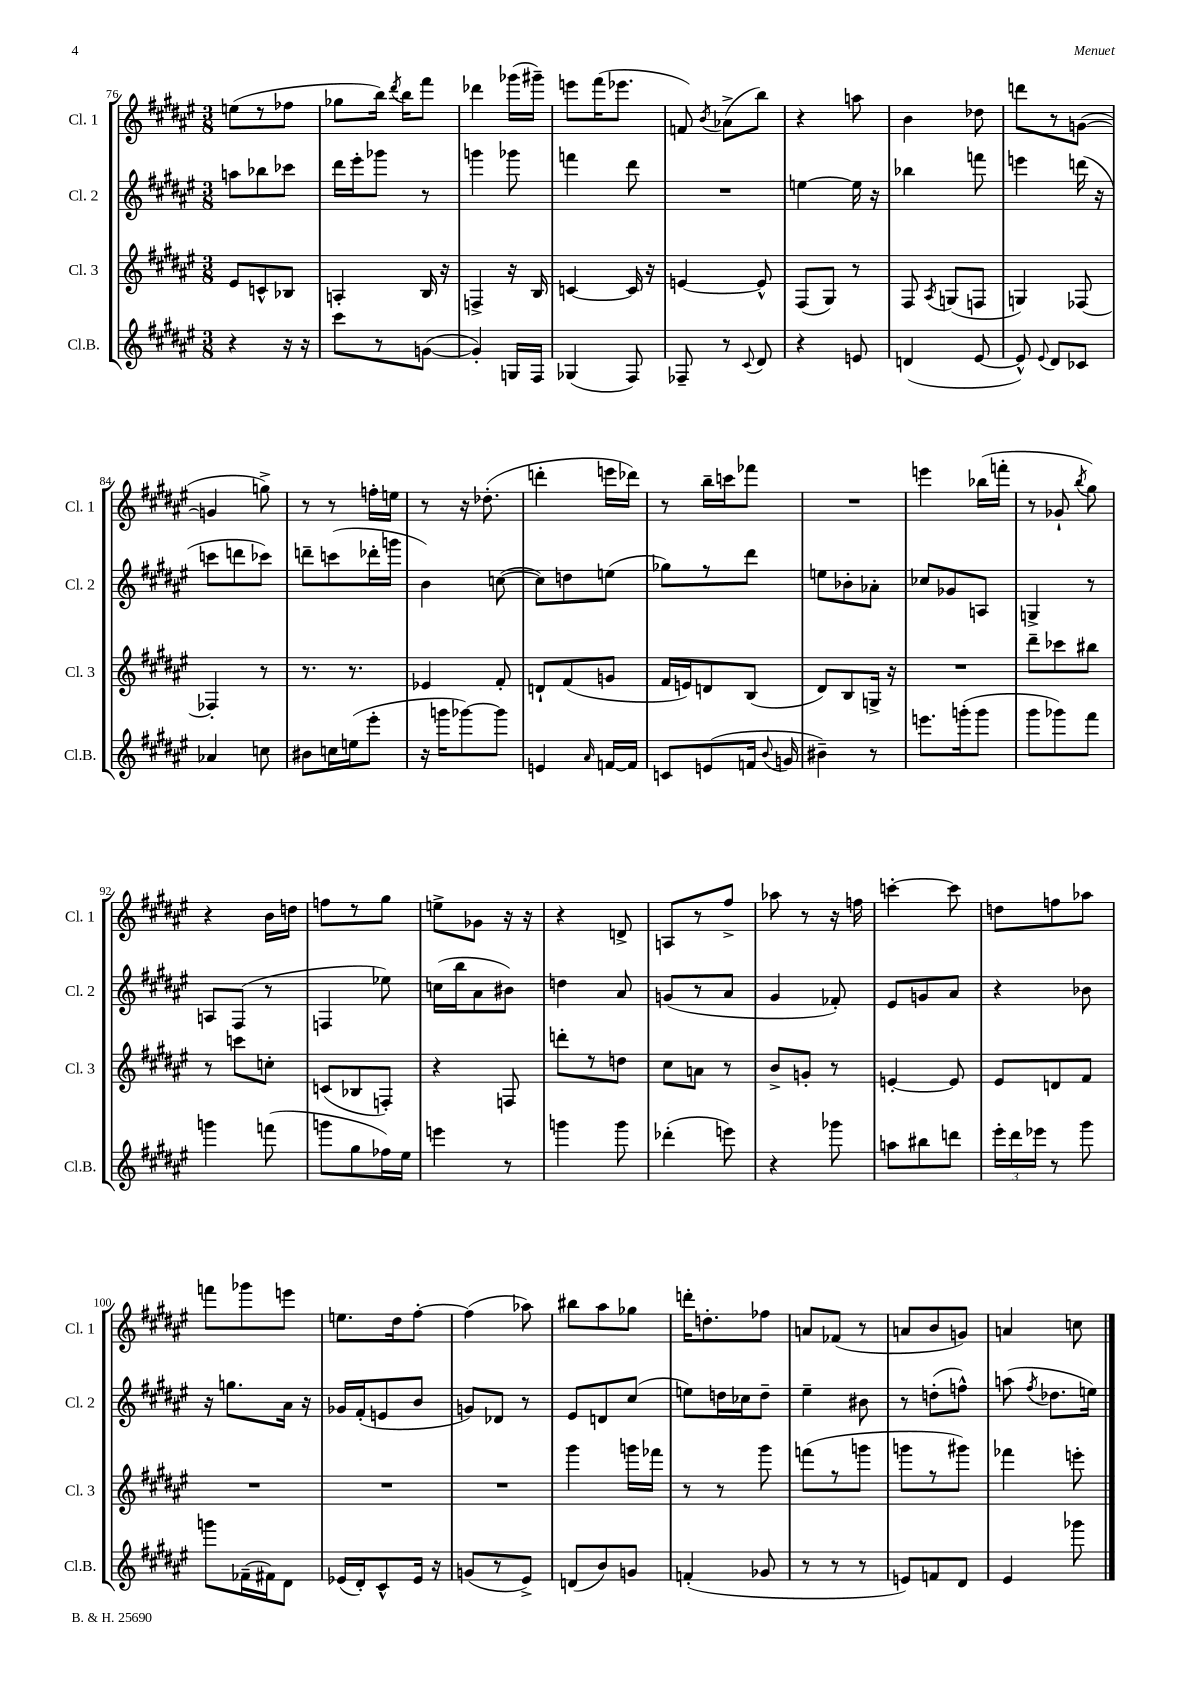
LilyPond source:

<<
\new StaffGroup <<
\new Staff = "s0" \with { instrumentName = "Cl. 1" shortInstrumentName = "Cl. 1" } {
    \clef treble \key fis \major \numericTimeSignature \time 3/8
    \autoBeamOff e''8[( r8 fes''8] |
    ges''8[ b''16]) \acciaccatura { dis'''8 } b''16[ fis'''8] |
    des'''4 ges'''16[( gis'''16]--) |
    e'''8[ fis'''16( ees'''8.] |
    f'8) \acciaccatura { b'8 } aes'8[->( b''8]) |
    r4 a''8 |
    b'4 des''8 |
    d'''8[ r8 g'8]~( |
    g'4 g''8->) |
    r8 r8 f''16[-. e''16] |
    r8 r16 des''8.-.( |
    d'''4-. e'''16[ des'''16]) |
    r8 b''16[-- c'''16 fes'''8] |
    R4. |
    e'''4 bes''16[( f'''16]-. |
    r8 ges'8-! \acciaccatura { b''8 } gis''8) |
    r4 b'16[ d''16] |
    f''8[ r8 gis''8] |
    e''8[-> ges'8] r16 r16 |
    r4 d'8-> |
    a8[ r8 fis''8]-> |
    aes''8 r8 r16 f''16 |
    c'''4~-. c'''8 |
    d''8[ f''8 aes''8] |
    f'''8[ ges'''8 e'''8] |
    e''8.[ dis''16 fis''8]~-. |
    fis''4( aes''8) |
    bis''8[ ais''8 ges''8] |
    d'''16[-. d''8.-. fes''8] |
    a'8[ fes'8]( r8 |
    a'8[ b'8 g'8]) |
    a'4 c''8 \bar "|." |
}
\new Staff = "s1" \with { instrumentName = "Cl. 2" shortInstrumentName = "Cl. 2" } {
    \clef treble \key fis \major \numericTimeSignature \time 3/8
    \autoBeamOff a''8[ bes''8 ces'''8] |
    dis'''16[ eis'''16-. ges'''8] r8 |
    g'''4 ges'''8 |
    f'''4 dis'''8 |
    R4. |
    e''4~ e''16 r16 |
    bes''4 f'''8 |
    e'''4 d'''16( r16 |
    c'''8[ d'''8 ces'''8]) |
    d'''8[-- c'''8( des'''16-. g'''16] |
    b'4) c''8~( |
    c''8[) d''8 e''8]( |
    ges''8[) r8 dis'''8] |
    e''8[ bes'8-. aes'8]-. |
    ces''8[ ges'8 a8] |
    g4-> r8 |
    a8[ fis8]( r8 |
    f4 ees''8) |
    c''16[( b''16 ais'8 bis'8]) |
    d''4 ais'8 |
    g'8[( r8 ais'8] |
    gis'4 fes'8-.) |
    eis'8[ g'8 ais'8] |
    r4 bes'8 |
    r16 g''8.[ ais'16] r16 |
    ges'16[ fis'16-.( e'8 b'8] |
    g'8[) des'8] r8 |
    eis'8[ d'8 cis''8]( |
    e''8[) d''16 ces''16 d''8]-- |
    eis''4-- bis'8 |
    r8 d''8[-.( f''8]-^) |
    a''8( \acciaccatura { fis''8 } des''8.[ e''16]) \bar "|." |
}
\new Staff = "s2" \with { instrumentName = "Cl. 3" shortInstrumentName = "Cl. 3" } {
    \clef treble \key fis \major \numericTimeSignature \time 3/8
    \autoBeamOff eis'8[ c'8-^ bes8] |
    a4-. b16 r16 |
    f4-> r16 b16 |
    c'4~ c'16 r16 |
    e'4~ e'8-^ |
    fis8[( gis8]) r8 |
    fis8 \acciaccatura { ais8 } g8[( f8] |
    g4) fes8~ |
    fes4-. r8 |
    r8. r8. |
    ees'4 fis'8-. |
    d'8[-! fis'8( g'8] |
    fis'16[ e'16) d'8 b8]( |
    dis'8[) b8 g16]-> r16 |
    R4. |
    dis'''8[-- ces'''8 bis''8] |
    r8 c'''8[ c''8]-. |
    c'8[( bes8 f8]-.) |
    r4 f8 |
    d'''8[-. r8 d''8] |
    cis''8[ a'8] r8 |
    b'8[-> g'8]-. r8 |
    e'4~-. e'8 |
    eis'8[ d'8 fis'8] |
    R4. |
    R4. |
    R4. |
    gis'''4 g'''16[ fes'''16] |
    r8 r8 gis'''8 |
    f'''8[( r8 g'''8] |
    g'''8[ r8 gis'''8]) |
    fes'''4 e'''8-. \bar "|." |
}
\new Staff = "s3" \with { instrumentName = "Cl.B." shortInstrumentName = "Cl.B." } {
    \clef treble \key fis \major \numericTimeSignature \time 3/8
    \autoBeamOff r4 r16 r16 |
    cis'''8[ r8 g'8]~( |
    g'4-.) g16[ fis16] |
    ges4( fis8) |
    fes8-- r8 \appoggiatura { cis'8 } dis'8 |
    r4 e'8 |
    d'4( eis'8~ |
    eis'8-^) \appoggiatura { eis'8 } dis'8[ ces'8] |
    aes'4 c''8 |
    bis'8[ c''16 e''16( eis'''8]-. |
    r16 g'''16[ ges'''8~) ges'''8] |
    e'4 \grace { ais'16 } f'16[~ f'16] |
    c'8[ e'8( f'16] \appoggiatura { b'8 } g'16 |
    bis'4--) r8 |
    e'''8.[ g'''16-.( g'''8] |
    gis'''8[ ges'''8) fis'''8] |
    g'''4 f'''8( |
    g'''8[ gis''8 fes''16) eis''16] |
    e'''4 r8 |
    g'''4 g'''8 |
    des'''4-.( e'''8) |
    r4 ges'''8 |
    a''8[ bis''8 d'''8] |
    \tuplet 3/2 { eis'''16[-. dis'''16 ees'''16] } r8 gis'''8 |
    g'''8[ fes'16--( fis'16) dis'8] |
    ees'16[( dis'16-.) cis'8-^ ees'16] r16 |
    g'8[( r8 eis'8]->) |
    d'8[( b'8) g'8] |
    f'4-.( ges'8 |
    r8 r8 r8 |
    e'8[) f'8 dis'8] |
    eis'4 ges'''8 \bar "|." |
}
>>
>>
\layout { \context { \Score currentBarNumber = #76 } }
